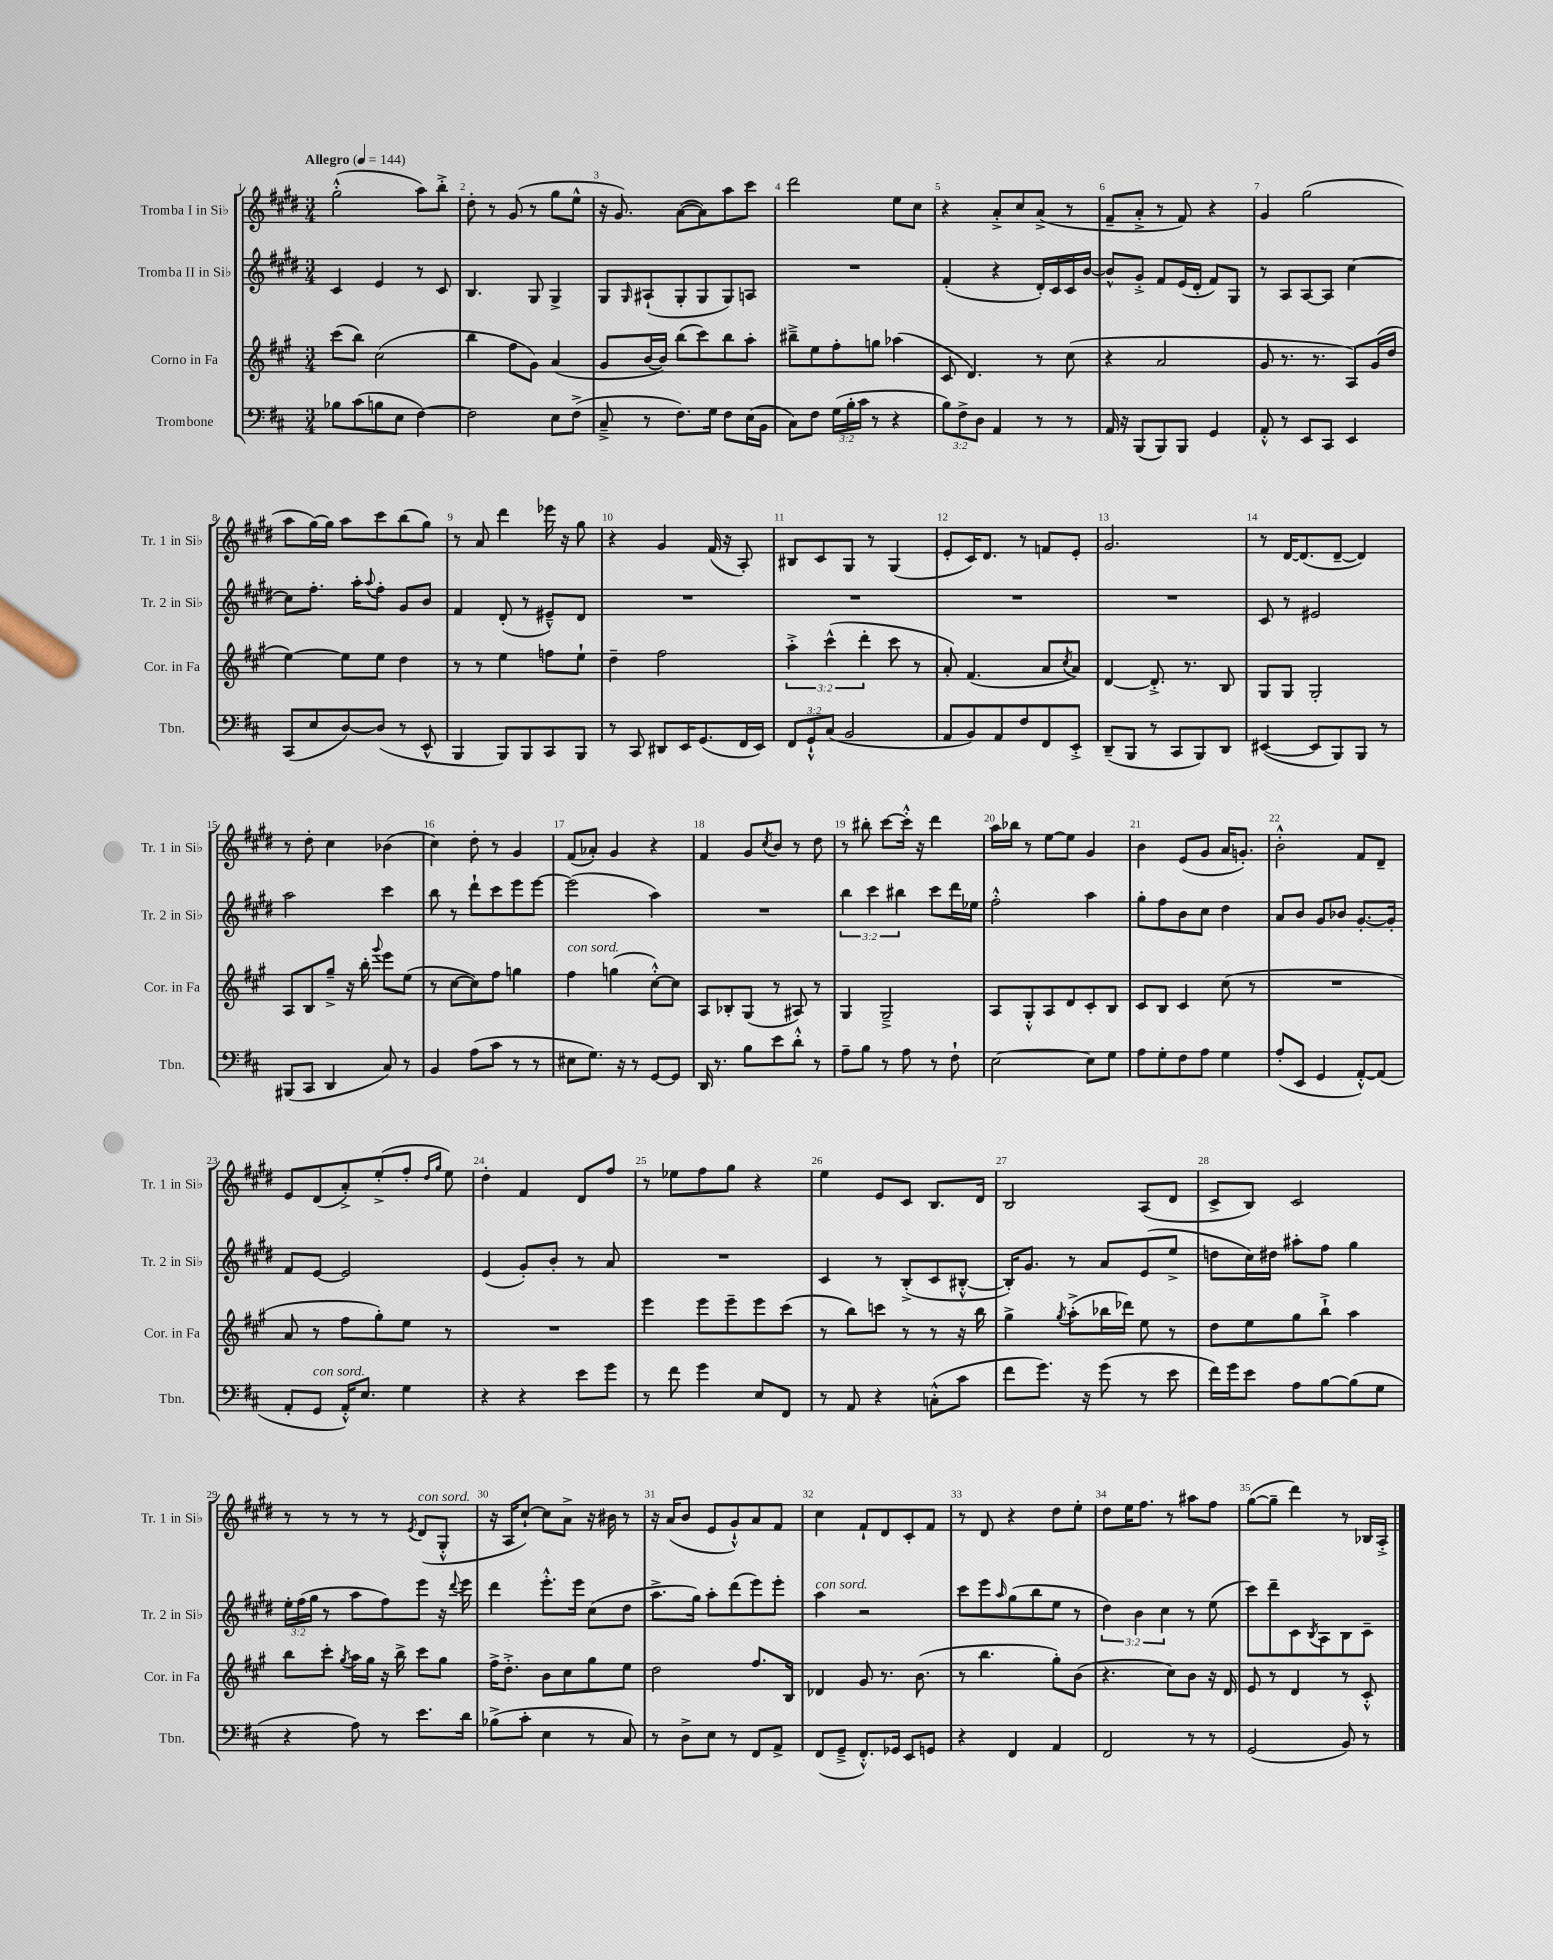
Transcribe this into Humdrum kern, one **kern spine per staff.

**kern	**kern	**kern	**kern
*part4	*part3	*part2	*part1
*staff4	*staff3	*staff2	*staff1
*I"Trombone	*I"Corno in Fa	*I"Tromba II in Si♭	*I"Tromba I in Si♭
*I'Tbn.	*I'Cor. in Fa	*I'Tr. 2 in Si♭	*I'Tr. 1 in Si♭
*clefF4	*clefG2	*clefG2	*clefG2
*k[f#c#]	*k[f#c#g#]	*k[f#c#g#d#]	*k[f#c#g#d#]
*M3/4	*M3/4	*M3/4	*M3/4
*MM144	*MM144	*MM144	*MM144
=1	=1	=1	=1
!	!	!	!LO:TX:a:B:t=Allegro
8B-X\L	(8ccc#\L	4c#/	(2gg#'^^\
(8c#\	8bb\J)	.	.
8Bn\	(2cc#\	4e/	.
8E\J	.	.	.
[4F#\)	.	8r	8aa\L)
.	.	8c#/	8bb'^\J
=2	=2	=2	=2
2F#\]	4bb\	4.B/	8dd#'\
.	.	.	8r
.	8ff#\L	.	(8g#/
.	8g#\J)	8G#/	8r
8E\L	(4a/	4G#^/	8gg#\L
(8F#^\J	.	.	8ee^^\J
=3	=3	=3	=3
8C#~^/	8g#/L	8G#/L	16r
.	.	.	8.g#/)
.	.	16qqG#/	.
8r	[16b/L	(8A#X`/	.
.	16b/JJ])	.	.
8.F#\L)	(8bb\L	8G#'/	([8a\L
.	8ccc#\)	8G#/	8a\])
16G\Jk	.	.	.
8F#\L	8bb\	8G#/)	8aa\
(16E\L	8aa'\J	8An/J	8ccc#\J
16BB\JJ	.	.	.
=4	=4	=4	=4
8C#\L)	8bb#X~^\L	2.r	2ddd#\
8F#\J	8ee\	.	.
(24G\LL	8ff#'\	.	.
24B'\	.	.	.
24c#\JJ	.	.	.
8r	8ggn\J	.	.
4r	(4aa-X\	.	8ee\L
.	.	.	8cc#\J
=5	=5	=5	=5
12B\L)	8c#/	(4f#'/	4r
12F#^\	.	.	.
.	4.d/)	.	.
12D\J	.	.	.
4AA/	.	4r	8a'^/L
.	.	.	8cc#/
8r	8r	16d#'/LL)	(8a^/J
.	.	16c#/	.
8r	(8cc#\	16c#/	8r
.	.	[16b/JJ	.
=6	=6	=6	=6
16AA/	4r	8b^^/L]	8f#~/L
16r	.	.	.
(8BBB/L	.	8g#'^/J	8a'^/J
8BBB/)	2a/	8f#/L	8r
8BBB/J	.	(16e/L	8f#/)
.	.	16d#'/JJ	.
4GG/	.	8f#/L)	4r
.	.	8G#/J	.
=7	=7	=7	=7
8AA'^^/	8g#/	8r	4g#/
8r	8.r	8A/L	.
8EE/L	.	[8A/	(2gg#\
.	8.r	.	.
8CC#/J	.	8A/J]	.
4EE/	8A/L)	[4cc#\	.
.	(16g#/L	.	.
.	16dd/JJ	.	.
!!LO:LB:g=z
=8	=8	=8	=8
(8CC#/L	[4ee\)	8cc#\L]	8aa\L
8E/	.	8.ff#'\J	[16gg#\L)
.	.	.	16gg#\JJ]
[8D/)	8ee\L]	.	8aa\L
.	.	16aa'\KL	.
.	.	8qqaa/	.
(8D/J]	8ee\J	8ff#'\J	8ccc#\
8r	4dd\	8g#/L	(8bb\
8EE^^/	.	8b/J	8gg#\J)
=9	=9	=9	=9
4BBB/	8r	4f#/	8r
.	8r	.	8a/
8BBB/L)	4ee\	(8d#'/	4ddd#\
8BBB/	.	8r	.
8CC#/	8ffn\L	8e#X~^^/L)	16eee-X\
.	.	.	16r
8BBB/J	8ee`\J	8d#/J	8gg#\
=10	=10	=10	=10
8r	4dd~\	2.r	4r
8CC#/	.	.	.
8DD#X/L	2ff#\	.	4g#/
16EE/K	.	.	.
(8.GG/	.	.	.
.	.	.	(16f#/
.	.	.	16r
16FF#/L	.	.	8A'/)
16EE/JJ)	.	.	.
=11	=11	=11	=11
12FF#/L	6aa'^\	2.r	8B#X/L
12GG`^^/	.	.	.
.	.	.	8c#/
(12C#/J	(6ccc#^^\	.	.
2BB/	.	.	8G#/J
.	6ddd'\	.	.
.	.	.	8r
.	8ccc#\	.	(4G#/
.	8r	.	.
=12	=12	=12	=12
8AA/L	8a'/)	2.r	8e'/L
8BB/)	(4.f#/	.	16c#/K)
.	.	.	8.d#/J
8AA/	.	.	.
8F#/	.	.	8r
8FF#/	8a/L	.	8fn/L
.	8qcc#/	.	.
8EE'^/J	8a/J)	.	8e'/J
=13	=13	=13	=13
(8DD~/L	[4d/	2.r	2.g#/
8BBB/J	.	.	.
8r	8.d'^/]	.	.
8CC#/L	.	.	.
.	8.r	.	.
8BBB/)	.	.	.
8DD/J	8B/	.	.
=14	=14	=14	=14
([4EE#X/	8G#/L	8c#/	8r
.	8G#/J	8r	[16d#/KL
.	.	.	(8.d#/]
8EE#/L]	2G#'/	2e#X/	.
8BBB/)	.	.	[8d#~/J
8BBB/J	.	.	4d#/])
8r	.	.	.
!!LO:LB:g=z
=15	=15	=15	=15
(8BBB#X/L	8A/L	2aa\	8r
8CC#/J	8B/	.	8dd#'\
4DD/	8gg#~^/J	.	4cc#\
.	16r	.	.
.	16bb'\	.	.
.	8qqggg#/	.	.
8C#/)	8eee\L	4ccc#\	(4b-X\
8r	(8ee\J	.	.
=16	=16	=16	=16
4BB/	8r	8bb\	4cc#\)
.	[8cc#\L	8r	.
(8A\L	8cc#\])	8ddd#`\L	8dd#'\
8c#\J	8ff#\J	8ccc#\	8r
8r	4ggn\	8eee\	4g#/
8r	.	[8eee\J	.
=17	=17	=17	=17
!	!LO:TX:a:i:t=con sord.	!	!
8E#X\L	4ff#\	(2eee\]	(8f#/L
8.G\J)	.	.	8a-X'/J)
.	(4ggn\	.	4g#/
16r	.	.	.
8r	.	.	.
[8GG/L	[8cc#'^^\L)	4aa\)	4r
8GG/J]	8cc#\J]	.	.
=18	=18	=18	=18
16DD/	8A/L	2.r	4f#/
8.r	.	.	.
.	8B-X'/	.	.
8B\L	(8G#/J	.	8g#/L
.	.	.	8qcc#/
8e\	8r	.	8b/J
8d'^^\J	8A#X/)	.	8r
8r	8r	.	8dd#\
=19	=19	=19	=19
8A~\L	4G#/	6bb\	8r
8B\J	.	.	8bb#X'\
.	.	6ccc#\	.
8r	2G#~^/	.	[8ccc#\L
.	.	6bb#X\	.
8A\	.	.	16ccc#'^^\Jk]
.	.	.	16r
8r	.	8ccc#\L	4ddd#\
8F#`\	.	16ddd#\L	.
.	.	16ee-X\JJ	.
=20	=20	=20	=20
[2E\	8A/L	2ff#'^^\	16aa\LL
.	.	.	16bb-X\JJ
.	8G#'^^/	.	8r
.	8A/	.	[8ee\L
.	8d/	.	8ee\J]
8E\L]	8c#'/	4aa\	4g#/
8G\J	8B/J	.	.
=21	=21	=21	=21
8A\L	8c#/L	8gg#'\L	4b\
8G'\	8B/J	8ff#\	.
8F#\	4c#/	8b\	(8e/L
8A\J	.	8cc#\J	8g#/J
4G\	(8cc#\	4dd#\	16a/KL
.	.	.	8.gn'/J)
.	8r	.	.
=22	=22	=22	=22
(8A'/L	2.r	8a/L	2b'^^\
8EE/J	.	8b/J	.
4GG/	.	8g#/L	.
.	.	8b-X/J	.
[8AA'^^/L)	.	[8.g#'/L	8f#/L
(8AA/J]	.	.	8d#~/J
.	.	16g#'/Jk]	.
!!LO:LB:g=z
=23	=23	=23	=23
8AA'/L	8a/	8f#/L	8e/L
!LO:TX:a:i:t=con sord.	!	!	!
8GG/J	8r	[8e/J	(8d#/
16AA'^^/KL)	8ff#\L	2e/]	8a'^/)
8.E/J	.	.	.
.	8gg#'\)	.	(8ee'^/
4G\	8ee\J	.	8ff#'/J
.	.	.	16qqdd#/LL
.	.	.	16qqgg#/JJ
.	8r	.	8ee\)
=24	=24	=24	=24
4r	2.r	(4e/	4dd#'\
4r	.	8g#'/L)	4f#/
.	.	8b'/J	.
8e\L	.	8r	8d#/L
8g\J	.	8a/	8ff#/J
=25	=25	=25	=25
8r	4eee\	2.r	8r
8f#\	.	.	8ee-X\L
4g\	8eee\L	.	8ff#\
.	8eee~\	.	8gg#\J
8E/L	8eee\	.	4r
8FF#/J	(8ccc#\J	.	.
=26	=26	=26	=26
8r	8r	4c#/	4ee\
8AA/	8bb\L)	.	.
4r	8cccn\J	8r	8e/L
.	8r	(8B'^/L	8c#/J
(8Cn'^^\L	8r	8c#/	8.B/L
8c#\J	16r	[8B#X'^^/J	.
.	16bb\	.	16d#/Jk
=27	=27	=27	=27
8f#\L	4gg#^\	16B#'/KL])	2B/
.	.	8.g#/J	.
8.g\J)	.	.	.
.	8qgg#/	.	.
.	(8aa'^\L	8r	.
16r	.	.	.
(8g\	16bb-X\L	8a/L	.
.	16ddd-X\JJ)	.	.
8r	8ee\	(8e/	(8A/L
8e\	8r	8ee^/J	8d#/J
=28	=28	=28	=28
16f#\LL)	8dd\L	8ddn\L	8c#^/L
16g\J	.	.	.
8e\J	8ee\	16cc#\L)	8B/J)
.	.	16dd#X\JJ	.
8A\L	8gg#\	8aa#X'\L	2c#/
[8B\	8bb`^\J	8ff#\J	.
(8B\]	4aa\	4gg#\	.
8G\J	.	.	.
!!LO:LB:g=z
=29	=29	=29	=29
4r	8bb\L	24ee'\LL	8r
.	.	(24ff#\	.
.	.	24gg#\JJ	.
.	8ccc#'\J	8r	8r
.	8qgg#/	.	.
8A\)	16aa\LL	8aa\L	8r
.	16gg#\JJ	.	.
8r	16r	8ff#\)	8r
.	16bb^\	.	.
.	.	.	8qe/
!	!	!	!LO:TX:a:i:t=con sord.
8.e\L	8ccc#\L	8eee\J	(8d#/L
.	8gg#\J	16r	8G#'^^/J
.	.	8qqddd#/	.
16d\Jk	.	16eee\	.
=30	=30	=30	=30
(8B-X^\L	16ff#^\KL	4ddd#\	16r
.	8.dd'^\J	.	16A/KL
8c#'\J	.	.	[8cc#`/J)
4E\	8b\L	8.eee'^^\L	8cc#\L]
.	8cc#\	.	8a^\J
.	.	16eee\Jk	.
8r	8gg#\	(8cc#\L	16r
.	.	.	16b#X\
8C#/)	8ee\J	8dd#\J	8r
=31	=31	=31	=31
8r	2dd\	8.aa^\L	16r
.	.	.	(16a/KL
8D^\L	.	.	8b/J
.	.	16gg#\Jk)	.
8E\J	.	8aa'\L	8e/L
8r	.	(8ddd#\	8g#`^^/)
8FF#/L	8.ff#/L	8eee\)	8a/
8AA^/J	.	8eee'\J	8f#/J
.	16B/Jk	.	.
=32	=32	=32	=32
!	!	!LO:TX:a:i:t=con sord.	!
(8FF#/L	4d-X/	4aa\	4cc#\
8GG~^/J	.	.	.
8.FF#'^^/L)	8g#/	2r	8f#`/L
.	8.r	.	8d#/
16GG-X/Jk	.	.	.
8EE/L	.	.	8c#'/
.	(8.b\	.	.
8GGn/J	.	.	8f#/J
=33	=33	=33	=33
4r	8r	8ccc#\L	8r
.	4.bb\	8eee\	8d#/
.	.	16qqaa/	.
4FF#/	.	(8gg#\	4r
.	.	8bb\	.
4AA/	8gg#'\L)	8ee\J	8dd#\L
.	(8b\J	8r	8ee'\J
=34	=34	=34	=34
2FF#/	4.r	6dd#\)	8dd#\L
.	.	.	16ee\K
.	.	6b\	.
.	.	.	8.ff#\J
.	.	6cc#\	.
.	8cc#\L)	.	8r
8r	8b\J	8r	8aa#X\L
8r	16r	(8ee\	8ff#\J
.	16d/	.	.
=35	=35	=35	=35
(2GG/	8e/	8ccc#\L)	([8gg#\L
.	8r	8ddd#~\	8gg#~\J]
.	4d/	8c#\	4ddd#\)
.	.	8qB/	.
.	.	8A\	.
8BB/)	8r	8B\	8r
8r	8c#'^^/	8c#~\J	16B-X/LL
.	.	.	16A'^/JJ
==	==	==	==
*-	*-	*-	*-
